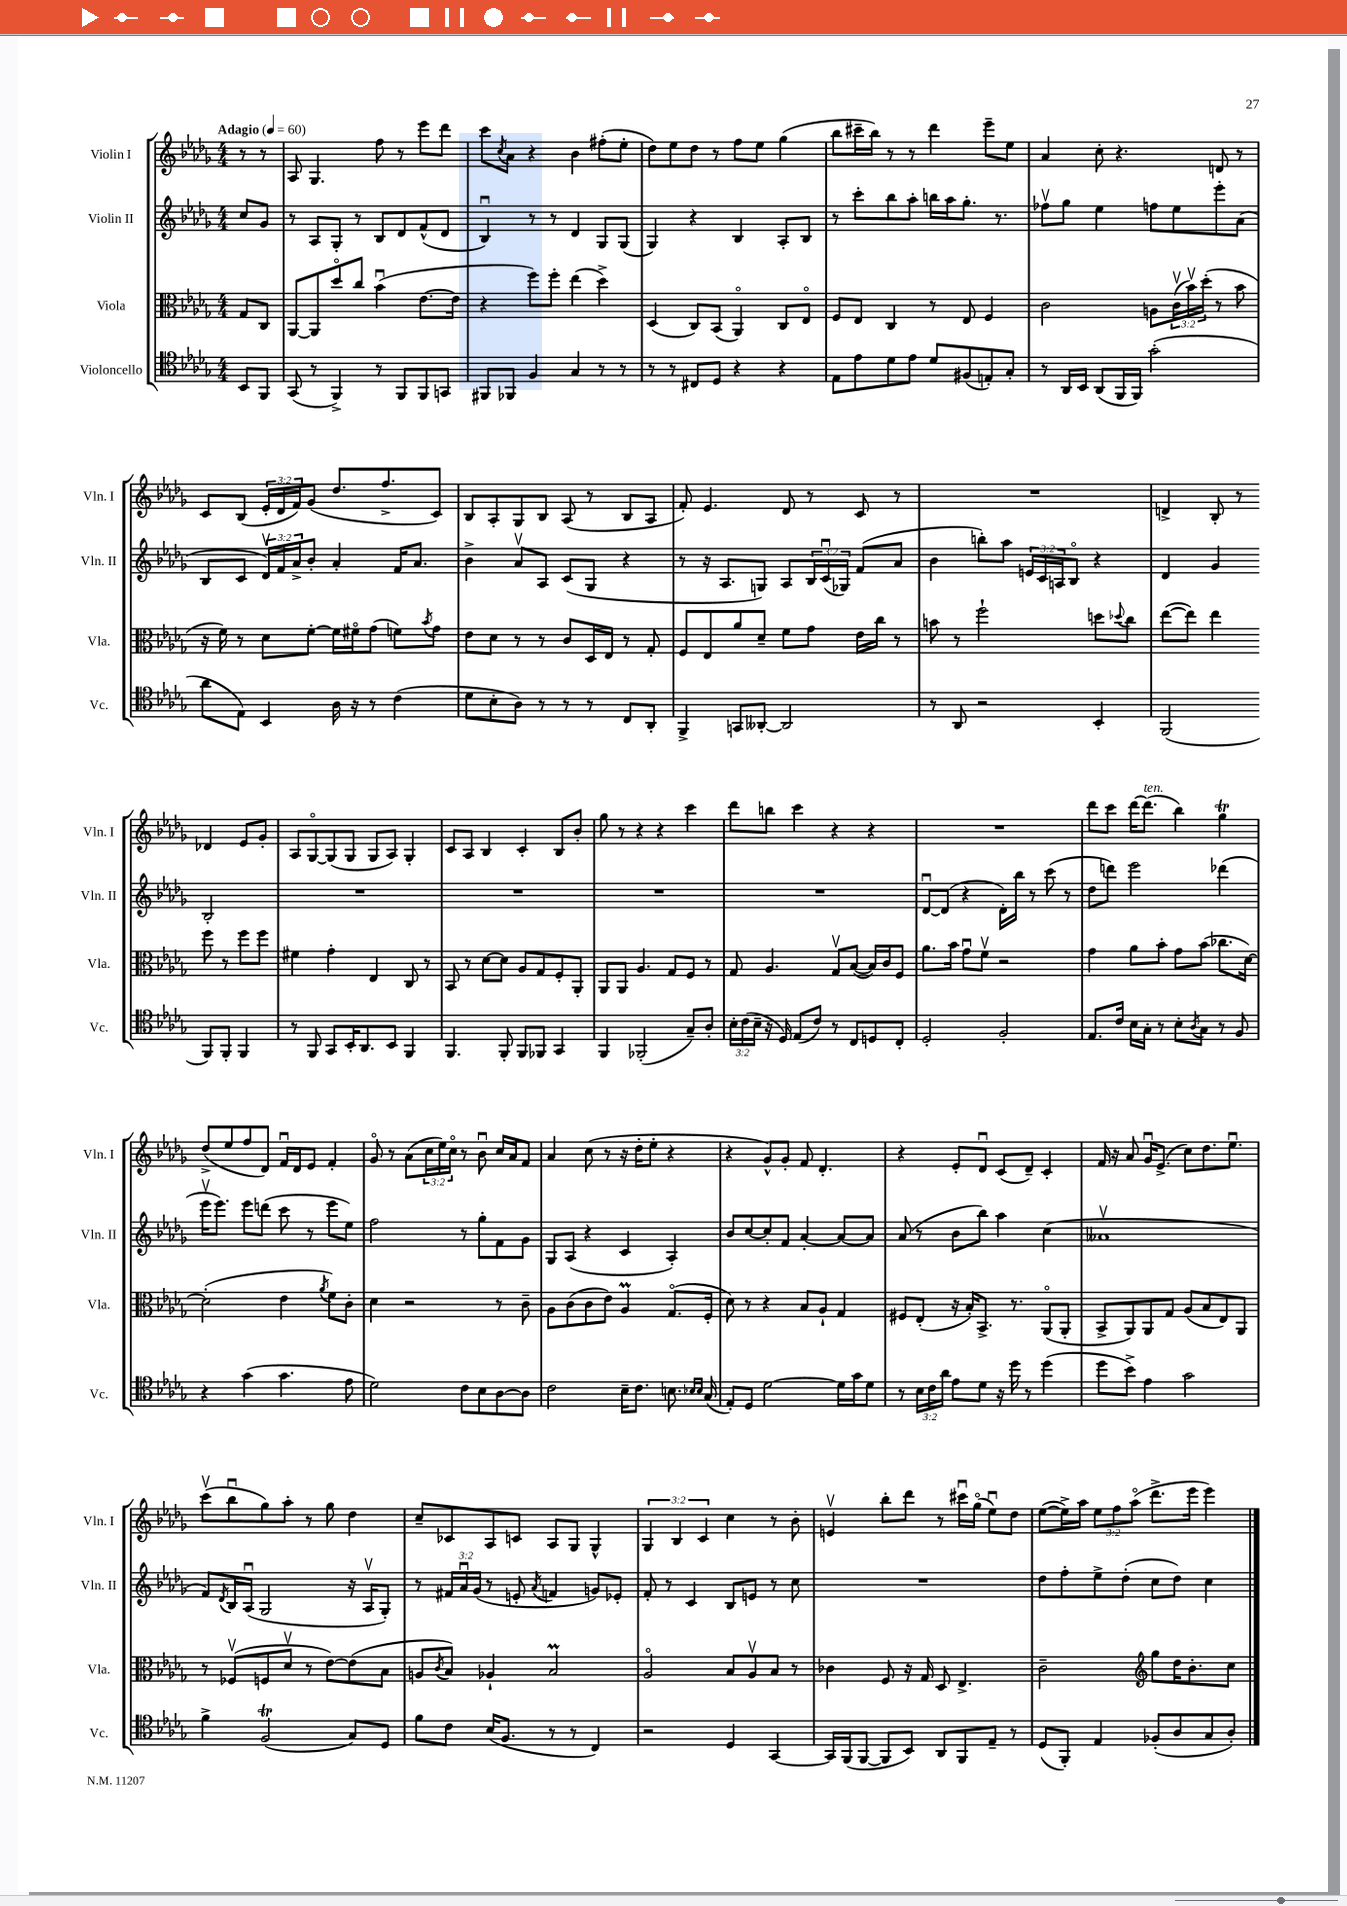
<<
\new StaffGroup <<
\new Staff = "s0" \with { instrumentName = "Violin I" shortInstrumentName = "Vln. I" } {
    \clef treble \key des \major \numericTimeSignature \time 4/4 \override Staff.TupletNumber.text = #tuplet-number::calc-fraction-text \partial 4 \tempo "Adagio" 4 = 60
    r8 r8 |
    aes8 ges4. f''8 r8 ees'''8 des'''8 |
    c'''8 \acciaccatura { c''8 } aes'8 r4 bes'4 fis''8-.( ees''8-. |
    des''8) ees''8 des''8 r8 f''8 ees''8 ges''4( |
    bes''8 cis'''16-- bes''16) r8 r8 des'''4 ees'''8-- ees''8 |
    aes'4 c''8-. r4. d'8 r8 |
    c'8 bes8( \tuplet 3/2 { ees'16-. des'16 f'16) } ges'8( des''8. f''8.-> c'8) |
    bes8 aes8-. ges8 bes8 aes8( r8 bes8 aes8 |
    f'8-.) ees'4. des'8 r8 c'8 r8 |
    R1 |
    d'4-> bes8-. r8 des'4 ees'8 ges'8-. |
    aes8 ges8~\flageolet ges8( ges8 ges8 aes8) ges4-. |
    c'8 aes8 bes4 c'4-. bes8 bes'8-. |
    ges''8 r8 r4 r4 c'''4 |
    des'''8 b''8 c'''4 r4 r4 |
    R1 |
    des'''8 c'''8 des'''16~ des'''8.^\markup { \italic "ten." }( bes''4) ges''4\trill |
    des''8->( ees''8 f''8 des'8) f'16\downbow des'16 ees'8 f'4-. |
    ges'8\flageolet r8 aes'8( \tuplet 3/2 { c''16 ees''16) c''16\flageolet } r8 bes'8\downbow c''16 aes'16 f'8 |
    aes'4 c''8( r8 r16 des''16-. ees''8-. r4 |
    r4 ges'8-^) ges'8-. f'8 des'4.-. |
    r4 ees'8-. des'8\downbow c'8( des'8--) c'4-. |
    f'16 r16 aes'8 ges'16\downbow ees'8.->( c''8) des''8. ees''8.\downbow |
    c'''8\upbow( bes''8\downbow ges''8) aes''8-. r8 ges''8 des''4 |
    c''8-- ces'8 aes8 c'8 aes8 ges8 ges4-^ |
    \tuplet 3/2 { ges4 bes4 c'4 } c''4 r8 bes'8-. |
    e'4\upbow bes''8-. des'''8 r8 cis'''16\downbow ges''16\flageolet( ees''8\downbow) des''8 |
    ees''8~( ees''16->) aes''16 \tuplet 3/2 { ees''8 f''8 aes''8\flageolet( } des'''8.-> ees'''16 ees'''4) \bar "|." |
}
\new Staff = "s1" \with { instrumentName = "Violin II" shortInstrumentName = "Vln. II" } {
    \clef treble \key des \major \numericTimeSignature \time 4/4 \override Staff.TupletNumber.text = #tuplet-number::calc-fraction-text \partial 4
    c''8 ges'8 |
    r8 aes8 ges8-. r8 bes8 des'8 f'8-^( des'8 |
    bes4\downbow) r8 r8 des'4 ges8 ges8( |
    ges4) r4 bes4 aes8-. bes8 |
    r8 c'''8-. bes''8 aes''8-. b''16 aes''16 ges''8.-. r8. |
    fes''8\upbow ges''8 ees''4 f''8 ees''8 ees'''8-. aes'8( |
    bes8 c'8 \tuplet 3/2 { des'16\upbow) f'16 aes'16-> } bes'8-. aes'4-. f'16 aes'8. |
    bes'4-> aes'8\upbow aes8 c'8( ges8 r4 |
    r8 r16 aes8. g8) aes8 \tuplet 3/2 { bes16 c'16\downbow( ges16) } f'8( aes'8 |
    bes'4 b''8-.) aes''8 \tuplet 3/2 { e'16 c'16 a16 } bes8\flageolet r4 |
    des'4 ges'4 bes2-. |
    R1 |
    R1 |
    R1 |
    R1 |
    des'8~\downbow des'8( r4 des'16-.) bes''16 r8 c'''8( r8 |
    des''8 d'''8) ees'''2 des'''4( |
    ees'''16\upbow ees'''8.) ees'''8 d'''8( c'''8 r8 ees'''8 ees''8) |
    f''2 r8 ges''8-. f'8 ges'8 |
    ges8 aes8( r4 c'4 aes4-.) |
    bes'8 c''8~ c''8-. f'8 aes'4~-. aes'8~ aes'8 |
    aes'8( r8 bes'8 bes''8) aes''4 c''4( |
    aeses'1\upbow |
    f'8) \acciaccatura { des'8 } bes16 aes16\downbow( ges2 r16 aes16\upbow ges8-.) |
    r8 \tuplet 3/2 { fis'16 aes'16\downbow ges'16( } r8 e'8-. \acciaccatura { aes'8 } f'4 g'8) ees'8-. |
    f'8-. r8 c'4 bes8 e'8 r8 c''8 |
    R1 |
    des''8 f''8-. ees''8-> des''8-.( c''8 des''8) c''4 \bar "|." |
}
\new Staff = "s2" \with { instrumentName = "Viola" shortInstrumentName = "Vla." } {
    \clef alto \key des \major \numericTimeSignature \time 4/4 \override Staff.TupletNumber.text = #tuplet-number::calc-fraction-text \partial 4
    ges8 c8 |
    aes,8~ aes,8 des''8\flageolet c''8 bes'4\downbow( ees'8.~ ees'16 |
    r4 f''8) f''8-. ees''4( des''4->) |
    des4( c8) bes,8( aes,4\flageolet) c8 ees8\flageolet |
    f8 ees8 c4 r8 ees8 f4 |
    c'2 a8 \tuplet 3/2 { c'16\upbow( bes'16\upbow) des''16-.( } r8 bes'8 |
    r16 f'16) r8 des'8 f'8~-. f'16 fis'16\flageolet ges'8( f'8) \acciaccatura { bes'8 } ges'8 |
    ees'8 des'8 r8 r8 c'8 des16 ees16 r8 ges8-. |
    f8 ees8 aes'8 des'8-- f'8 ges'8 ees'16 c''16 r8 |
    b'8 r8 f''2-! d''8 \appoggiatura { des''8 } c''8 |
    ees''8~( ees''8) ees''4 f''8 r8 f''8 f''8 |
    fis'4 ges'4-. ees4 c8 r8 |
    bes,8 r8 des'8~ des'8 aes8 ges8 f8-. aes,8-. |
    aes,8 aes,8 aes4. ges8 f8 r8 |
    ges8 aes4. ges8\upbow bes8~( bes16) c'16 f8 |
    aes'8. bes'16 ges'8\downbow f'8\upbow r2 |
    ges'4 aes'8 bes'8-. ges'8 bes'8( ces''8. des'16~) |
    des'2-.( ees'4 \acciaccatura { aes'8 } f'8) c'8-. |
    des'4 r2 r8 c'8-- |
    aes8 c'8( c'8 ees'8) aes4\prall ges8.\flageolet( f16-. |
    des'8) r8 r4 bes8 aes8-! ges4 |
    fis8 ees8-.( r16 bes16-.) bes,8.-> r8. aes,8\flageolet( aes,8-. |
    bes,8-> aes,8) aes,8 ges8 aes8( bes8 ees8) aes,8 |
    r8 fes8\upbow( f8 des'8\upbow r8 ees'8~) ees'8( bes8 |
    a8 \acciaccatura { c'8 } bes8) aes4-! bes2\prall |
    aes2\flageolet bes8 aes8\upbow bes8 r8 |
    ces'4 f8 r16 ges16 des8 ees4.-> |
    c'2-- \clef treble ges''8 des''16 bes'8.-. c''8 \bar "|." |
}
\new Staff = "s3" \with { instrumentName = "Violoncello" shortInstrumentName = "Vc." } {
    \clef tenor \key des \major \numericTimeSignature \time 4/4 \override Staff.TupletNumber.text = #tuplet-number::calc-fraction-text \partial 4
    bes,8 f,8 |
    ges,8( r8 f,4->) r8 f,8 f,8 g,8 |
    fis,8 fes,8 f4 ges4 r8 r8 |
    r8 r8 cis8 des8 r4 r4 |
    ees8 ees'8 des'8 ees'8 des'8 fis8( e8-.) ges8-. |
    r8 aes,16 bes,16 aes,8( f,16 f,16) ges'2-.( |
    aes'8 ees8) bes,4 aes16 r16 r8 c'4( |
    des'8 bes8-. aes8) r8 r8 r8 c8 aes,8-. |
    f,4-> g,8 aeses,8~-. aeses,2 |
    r8 aes,8 r2 bes,4-. |
    f,2( f,8) f,8-. f,4 |
    r8 f,8 ges,8 bes,16-. aes,8. bes,8 f,4 |
    f,4. f,8-. f,8 fes,8 ges,4 |
    f,4 fes,2-.( ges8--) aes8-. |
    \tuplet 3/2 { bes16-. c'16( bes16-- } r16 des16) ees8( c'8) r8 c8 d8 c8-. |
    des2-. f2-. |
    ees8. c'16 bes16 ges16-. r8 bes8-. \acciaccatura { aes8 } ges8 r8 f8 |
    r4 ges'4( ges'4. ees'8 |
    des'2) c'8 bes8 aes8~ aes8 |
    c'2 bes16-- c'8. b8. \grace { bes16 bes16 } ges16( |
    ees8-.) des8 des'2~ des'16 ges'16 des'8 |
    r8 \tuplet 3/2 { bes16 c'16 aes'16 } ees'8 des'8 r16 des''16 r8 des''4( |
    des''8 bes'8->) ees'4 ges'2 |
    f'4-> f2\trill( ges8) des8 |
    f'8 c'8 bes16( f8. r8 r8 c4) |
    r2 des4 ges,4~ |
    ges,16 f,16( f,8~ f,8 bes,8) aes,8 f,8 ees8-- r8 |
    des8( f,8-.) ees4 fes8-.( aes8 ges8 aes8-.) \bar "|." |
}
>>
>>
\layout { \context { \Score \remove "Bar_number_engraver" } }
